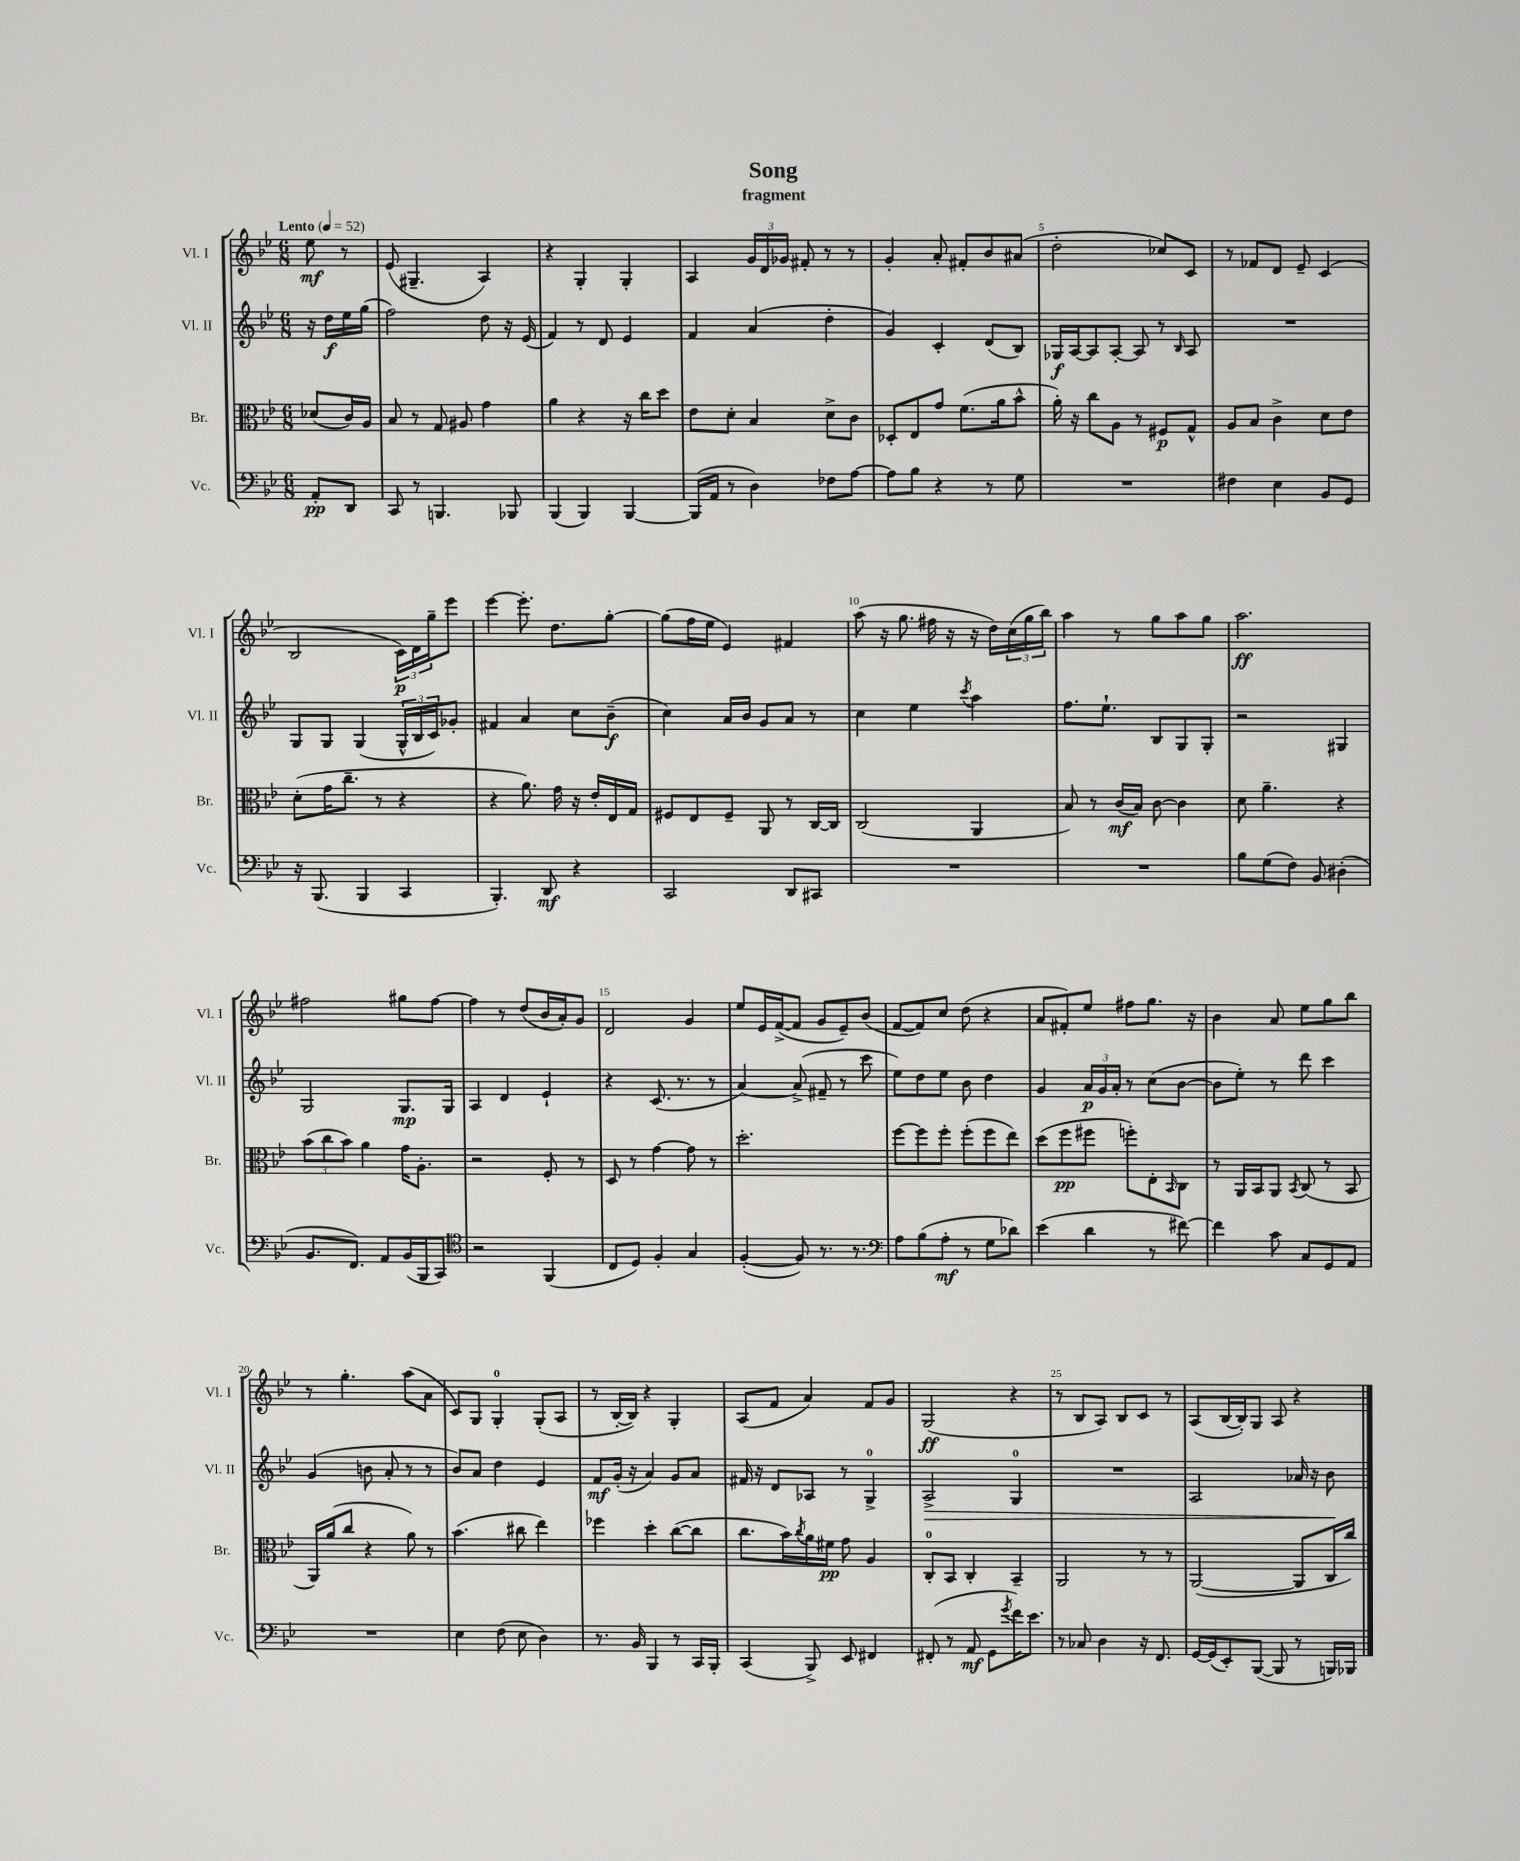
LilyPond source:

\header { title = "Song" subtitle = "fragment" }
<<
\new StaffGroup <<
\new Staff = "s0" \with { instrumentName = "Vl. I" shortInstrumentName = "Vl. I" } {
    \clef treble \key bes \major \numericTimeSignature \time 6/8 \partial 4 \tempo "Lento" 4 = 52
    ees''8\mf r8 |
    ees'8( gis4.-- a4) |
    r4 g4-. g4-. |
    a4 \tuplet 3/2 { g'16 d'16 ges'16 } fis'8-. r8 r8 |
    g'4-. a'8-. fis'8-. bes'8 ais'8( |
    d''2-. ces''8) c'8 |
    r8 fes'8 d'8 ees'8-- c'4( |
    bes2 \tuplet 3/2 { c'16\p) d'16 g''16-- } ees'''8 |
    ees'''4~ ees'''8.-. d''8. g''8~-. |
    g''8( f''16 ees''16 ees'4) fis'4 |
    a''8( r16 g''8. fis''16 r16 r16 d''16) \tuplet 3/2 { c''16( g''16 bes''16) } |
    a''4 r8 g''8 a''8 g''8 |
    a''2.\ff |
    fis''2 gis''8 fis''8~ |
    fis''4 r8 d''8( bes'16 a'16-.) g'8 |
    d'2 g'4 |
    ees''8 ees'16 f'16~->( f'8 g'8 ees'8--) bes'8( |
    f'8~ f'8) c''8 d''8( r4 |
    a'8 fis'8-.) ees''8 fis''8 g''8. r16 |
    bes'4 a'8 ees''8 g''8 bes''8 |
    r8 g''4.-. a''8( a'8 |
    c'8) g8 g4-0-. g8-.( a8 |
    r8 bes16~-. bes16) r4 g4-. |
    a8( f'8 a'4) f'8 g'8 |
    g2\ff( r4 |
    r8 bes8 a8) bes8 c'8 r8 |
    a8( bes16~ bes16-.) g8 a8 r4 \bar "|." |
}
\new Staff = "s1" \with { instrumentName = "Vl. II" shortInstrumentName = "Vl. II" } {
    \clef treble \key bes \major \numericTimeSignature \time 6/8 \partial 4
    r16 d''16\f ees''16 g''16( |
    f''2) d''8 r16 ees'16( |
    f'4) r8 d'8 ees'4 |
    f'4 a'4( d''4-. |
    g'4) c'4-. d'8( bes8) |
    ges16\f a16~ a8 a8~-. a8 r8 \grace { bes16 } a8 |
    R2. |
    g8 g8 g4( \tuplet 3/2 { g16-^ bes16 c'16) } ges'8-. |
    fis'4 a'4 c''8 bes'8--\f( |
    c''4) a'16 bes'16 g'8 a'8 r8 |
    c''4 ees''4 \acciaccatura { c'''8 } a''4 |
    f''8. ees''8.-! bes8 g8 g8-. |
    r2 gis4 |
    g2 g8.\mp g16 |
    a4 d'4 ees'4-! |
    r4 c'8.( r8. r8 |
    a'4~) a'8->( fis'8-- r8 c'''8 |
    ees''8) d''8 ees''8 bes'8 d''4 |
    g'4 \tuplet 3/2 { a'16\p g'16 a'16-. } r8 c''8( bes'8~ |
    bes'8 ees''8-.) r8 d'''8 c'''4 |
    g'4( b'8 a'8-. r8 r8 |
    bes'8) a'8 d''4 ees'4 |
    f'8\mf g'16-.( r16 a'4) g'8 a'8 |
    fis'16 r16 d'8 aes8 r8 g4-0-> |
    a2->\> g4-0 |
    R2. |
    a2 aes'16 r16 bes'8\! \bar "|." |
}
\new Staff = "s2" \with { instrumentName = "Br." shortInstrumentName = "Br." } {
    \clef alto \key bes \major \numericTimeSignature \time 6/8 \partial 4
    des'8( c'16) a16 |
    bes8 r8 g8 ais8 g'4 |
    a'4 r4 r16 c''16 d''8 |
    ees'8 d'8-. bes4 d'8-> c'8 |
    des8-. ees8 g'8 f'8.( a'16 bes'8-^ |
    a'16-.) r16 c''8 a8 r8 fis8\p g8-^ |
    a8 bes8 c'4-> d'8 ees'8 |
    d'8-.( g'16 c''8.-- r8 r4 |
    r4 a'8.) g'16 r16 ees'16-. ees16 g16 |
    fis8 ees8 fis8-- a,8 r8 c16~ c16 |
    c2( a,4 |
    bes8) r8 c'16\mf( bes16) c'8~ c'4 |
    d'8 a'4.-- r4 |
    \tuplet 3/2 { bes'8( c''8 bes'8) } a'4 g'16 a8.-. |
    r2 f8-. r8 |
    d8 r8 g'4~ g'8 r8 |
    d''2.-. |
    f''8~ f''8 f''8-. f''8-.( f''8 ees''8) |
    d''8( f''8\pp fis''8 f''8-.) ees8-. \grace { bes,16 } c8 |
    r8 a,16 bes,16 a,8 \acciaccatura { bes,8 } c8( r8 bes,8 |
    a,16) a'16( c''8 r4 a'8) r8 |
    bes'4.( cis''8 ees''4) |
    fes''4 d''4-. c''8~( c''8 |
    c''8. bes'16) \acciaccatura { c''8 } a'16 fis'16\pp g'8 a4 |
    c8-0-. bes,8 c4-. bes,4-- |
    a,2 r8 r8 |
    a,2~( a,8 c16 c''16) \bar "|." |
}
\new Staff = "s3" \with { instrumentName = "Vc." shortInstrumentName = "Vc." } {
    \clef bass \key bes \major \numericTimeSignature \time 6/8 \partial 4
    a,8-.\pp d,8 |
    c,8 r8 b,,4. bes,,8 |
    bes,,4( bes,,4) bes,,4~ |
    bes,,16( a,16 r8 d4) fes8 a8~ |
    a8 bes8 r4 r8 g8 |
    R2. |
    fis4 ees4 bes,8 g,8 |
    r16 bes,,8.( bes,,4 c,4 |
    bes,,4.-.) d,8\mf r4 |
    c,2 d,8 cis,8 |
    R2. |
    R2. |
    bes8 g8( f8) bes,8 dis4-.( |
    bes,8. f,8.) a,8 bes,16( bes,,16 c,8) |
    \clef tenor r2 f,4( |
    c8 d8) f4-. g4 |
    f4~-.( f8) r8. r8. |
    \clef bass a8 bes8( a8-.\mf r8 g8 des'8) |
    ees'4( d'4 r8 fis'8~) |
    fis'4 c'8 c8 g,8 a,8 |
    R2. |
    ees4 f8( ees8 d4) |
    r8. bes,16 bes,,4 r8 c,16 bes,,16-. |
    c,4( bes,,8->) ees,8 fis,4 |
    fis,8-.( r8 a,8\mf g,8 \acciaccatura { g'8 } f'16) ees'8. |
    r8 ces8 d4 r16 f,8. |
    g,16~ g,16( ees,8-.) bes,,8~( bes,,8 r8 b,,16) bes,,16 \bar "|." |
}
>>
>>
\layout { \context { \Score \override BarNumber.break-visibility = ##(#f #t #t) barNumberVisibility = #(every-nth-bar-number-visible 5) } }
